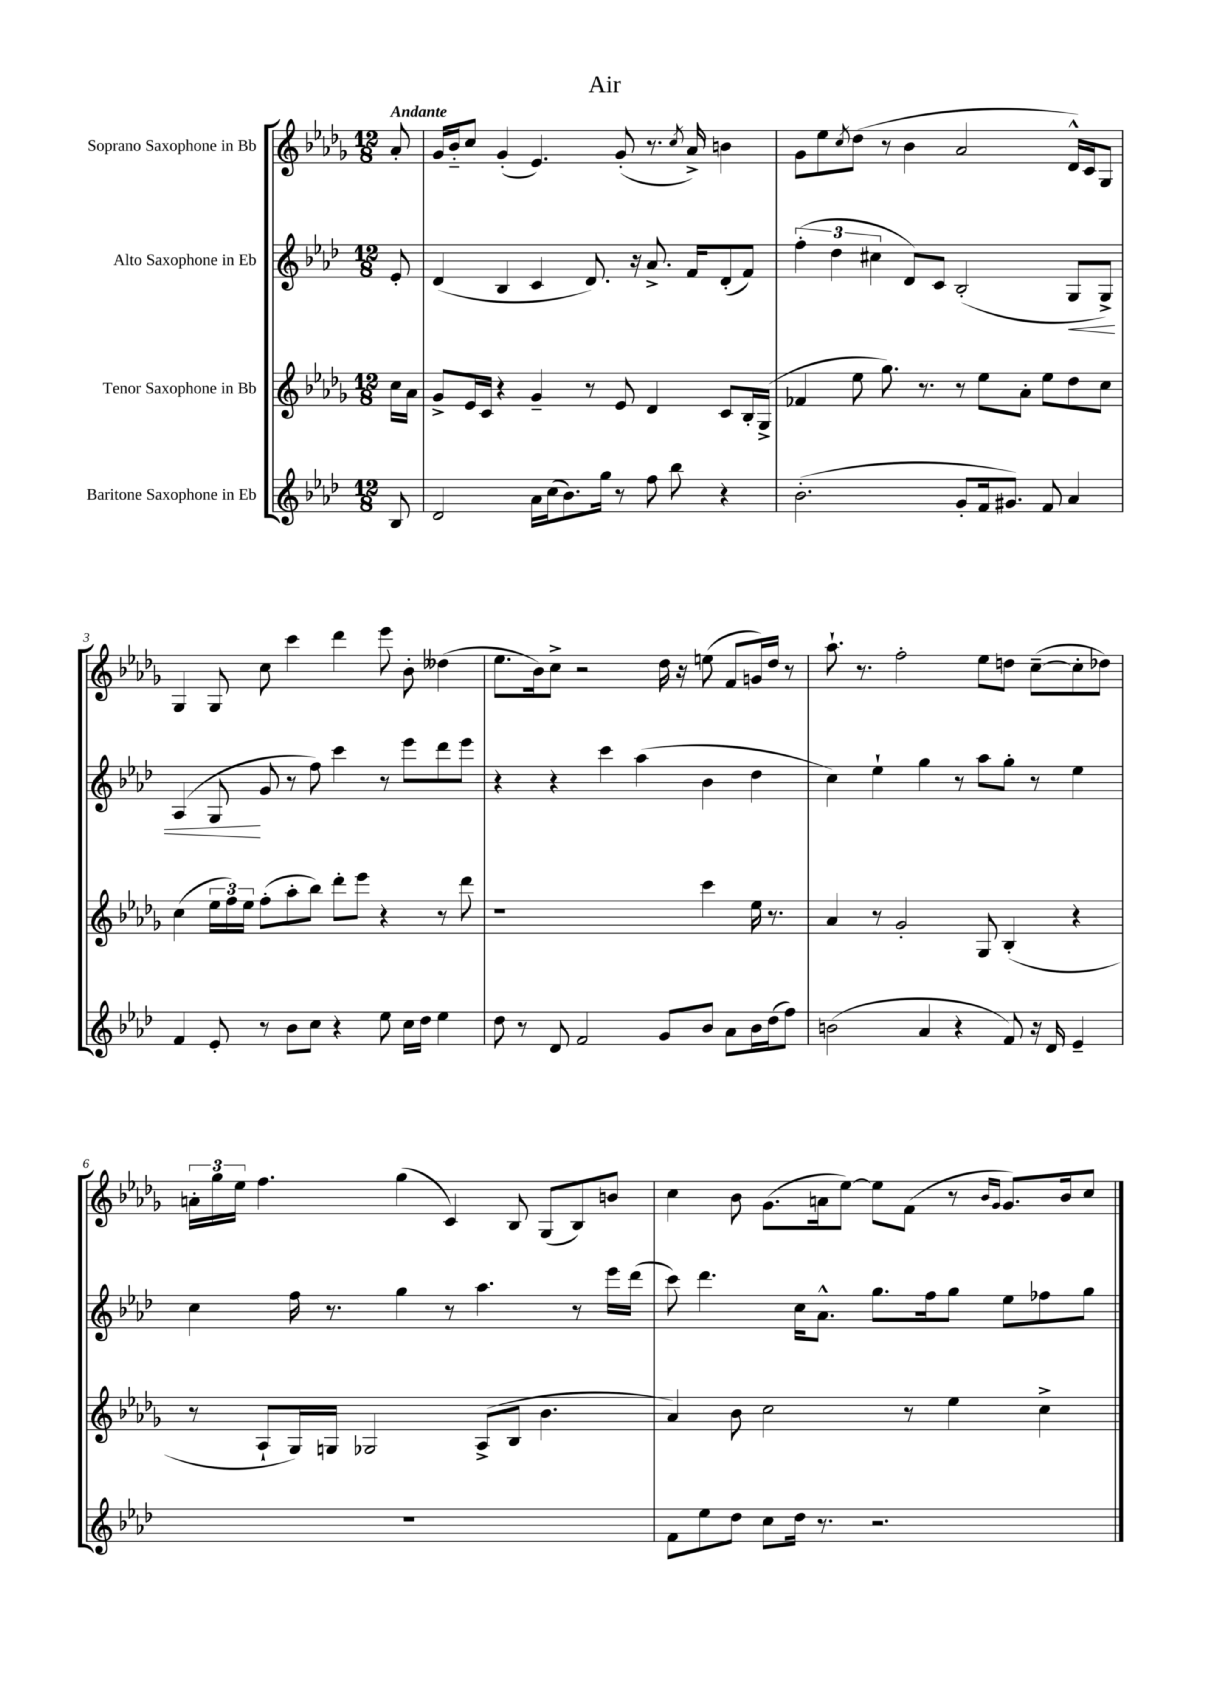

**kern	**kern	**kern	**kern
*staff4	*staff3	*staff2	*staff1
*clefG2	*clefG2	*clefG2	*clefG2
*k[b-e-a-d-]	*k[b-e-a-d-g-]	*k[b-e-a-d-]	*k[b-e-a-d-g-]
*M12/8	*M12/8	*M12/8	*M12/8
8B-	16cc	8e-'	8a-'
.	16a-	.	.
=	=	=	=
2d-	8g-^	(4d-	16g-
.	.	.	16b-'~
.	16e-	.	8cc
.	16c	.	.
.	4r	4B-	(4g-'
16a-	4g-~	4c	4.e-)
(16cc	.	.	.
8.b-)	.	.	.
.	8r	8.d-)	.
16gg	.	.	.
8r	8e-	.	(8g-'
.	.	16r	.
8ff	4d-	8.a-^	8.r
8bb-	.	.	.
.	.	.	8qcc
.	.	16f	16a-^)
4r	8c	(8d-'	4b
.	16B-'	8f)	.
.	(16G-^	.	.
=	=	=	=
(2.b-'	4f-	(6ff'	8g-
.	.	.	8ee-
.	.	6dd-	.
.	.	.	8qcc
.	8ee-	.	(8dd-
.	.	6cc#	.
.	8.gg-)	.	8r
.	.	8d-)	4b-
.	8.r	.	.
.	.	8c	.
8g'	8r	(2B-'	2a-
16f	8ee-	.	.
8.g#)	.	.	.
.	8a-'	.	.
8f	8ee-	.	.
4a-	8dd-	8G	16d-^^)
.	.	.	16c
.	8cc	8G^)	8G-
=	=	=	=
4f	(4cc	(4A-	4G-
8e-'	24ee-	8G	8G-
.	24ff)	.	.
.	24ee-	.	.
8r	(8ff'	8g	8cc
8b-	8aa-'	8r	4ccc
8cc	8bb-)	8ff)	.
4r	8ddd-'	4ccc	4ddd-
.	8eee-	.	.
8ee-	4r	8r	8eee-
16cc	.	8eee-	8b-'
16dd-	.	.	.
4ee-	8r	8ddd-	(4dd--
.	8ddd-	8eee-	.
=	=	=	=
8dd-	1r	4r	8.ee-
8r	.	.	.
.	.	.	16b-)
8d-	.	4r	8cc^
2f	.	.	2r
.	.	4ccc	.
.	.	(4aa-	.
8g	.	.	16dd-
.	.	.	16r
8b-	4ccc	4b-	(8ee
8a-	.	.	8f
16b-	16ee-	4dd-	16g)
(16dd-	8.r	.	16dd-
8ff)	.	.	8r
=	=	=	=
(2b	4a-	4cc)	8.aa-`
.	.	.	8.r
.	8r	4ee-`	.
.	2g-'	.	2ff'
4a-	.	4gg	.
4r	.	8r	.
.	8G-	8aa-	8ee-
8f)	(4B-'	8gg'	8dd
16r	.	8r	([8cc~
16d-	.	.	.
4e-~	4r	4ee-	8cc']
.	.	.	8dd-)
=	=	=	=
1.r	8r	4cc	24a'
.	.	.	24gg-
.	.	.	24ee-
.	8A-`	.	4.ff
.	16G-)	16ff	.
.	16G	8.r	.
.	2G-	.	.
.	.	4gg	(4gg-
.	.	8r	4c)
.	(8A-^	4.aa-	.
.	8B-	.	8B-
.	4.b-	.	(8G-
.	.	8r	8B-)
.	.	16eee-	8b
.	.	(16ddd-	.
=	=	=	=
8f	4a-)	8ccc)	4cc
8ee-	.	4.ddd-	.
8dd-	8b-	.	8b-
8cc	2cc	.	(8.g-
16dd-	.	16cc	.
8.r	.	8.a-^^	16a
.	.	.	[8ee-)
2.r	.	8.gg	8ee-]
.	8r	.	(8f
.	.	16ff	.
.	4ee-	8gg	8r
.	.	.	16qqb-
.	.	.	16qqg-
.	.	8ee-	8.g-)
.	4cc^	8ff-	.
.	.	.	16b-
.	.	8gg	8cc
==	==	==	==
*-	*-	*-	*-
